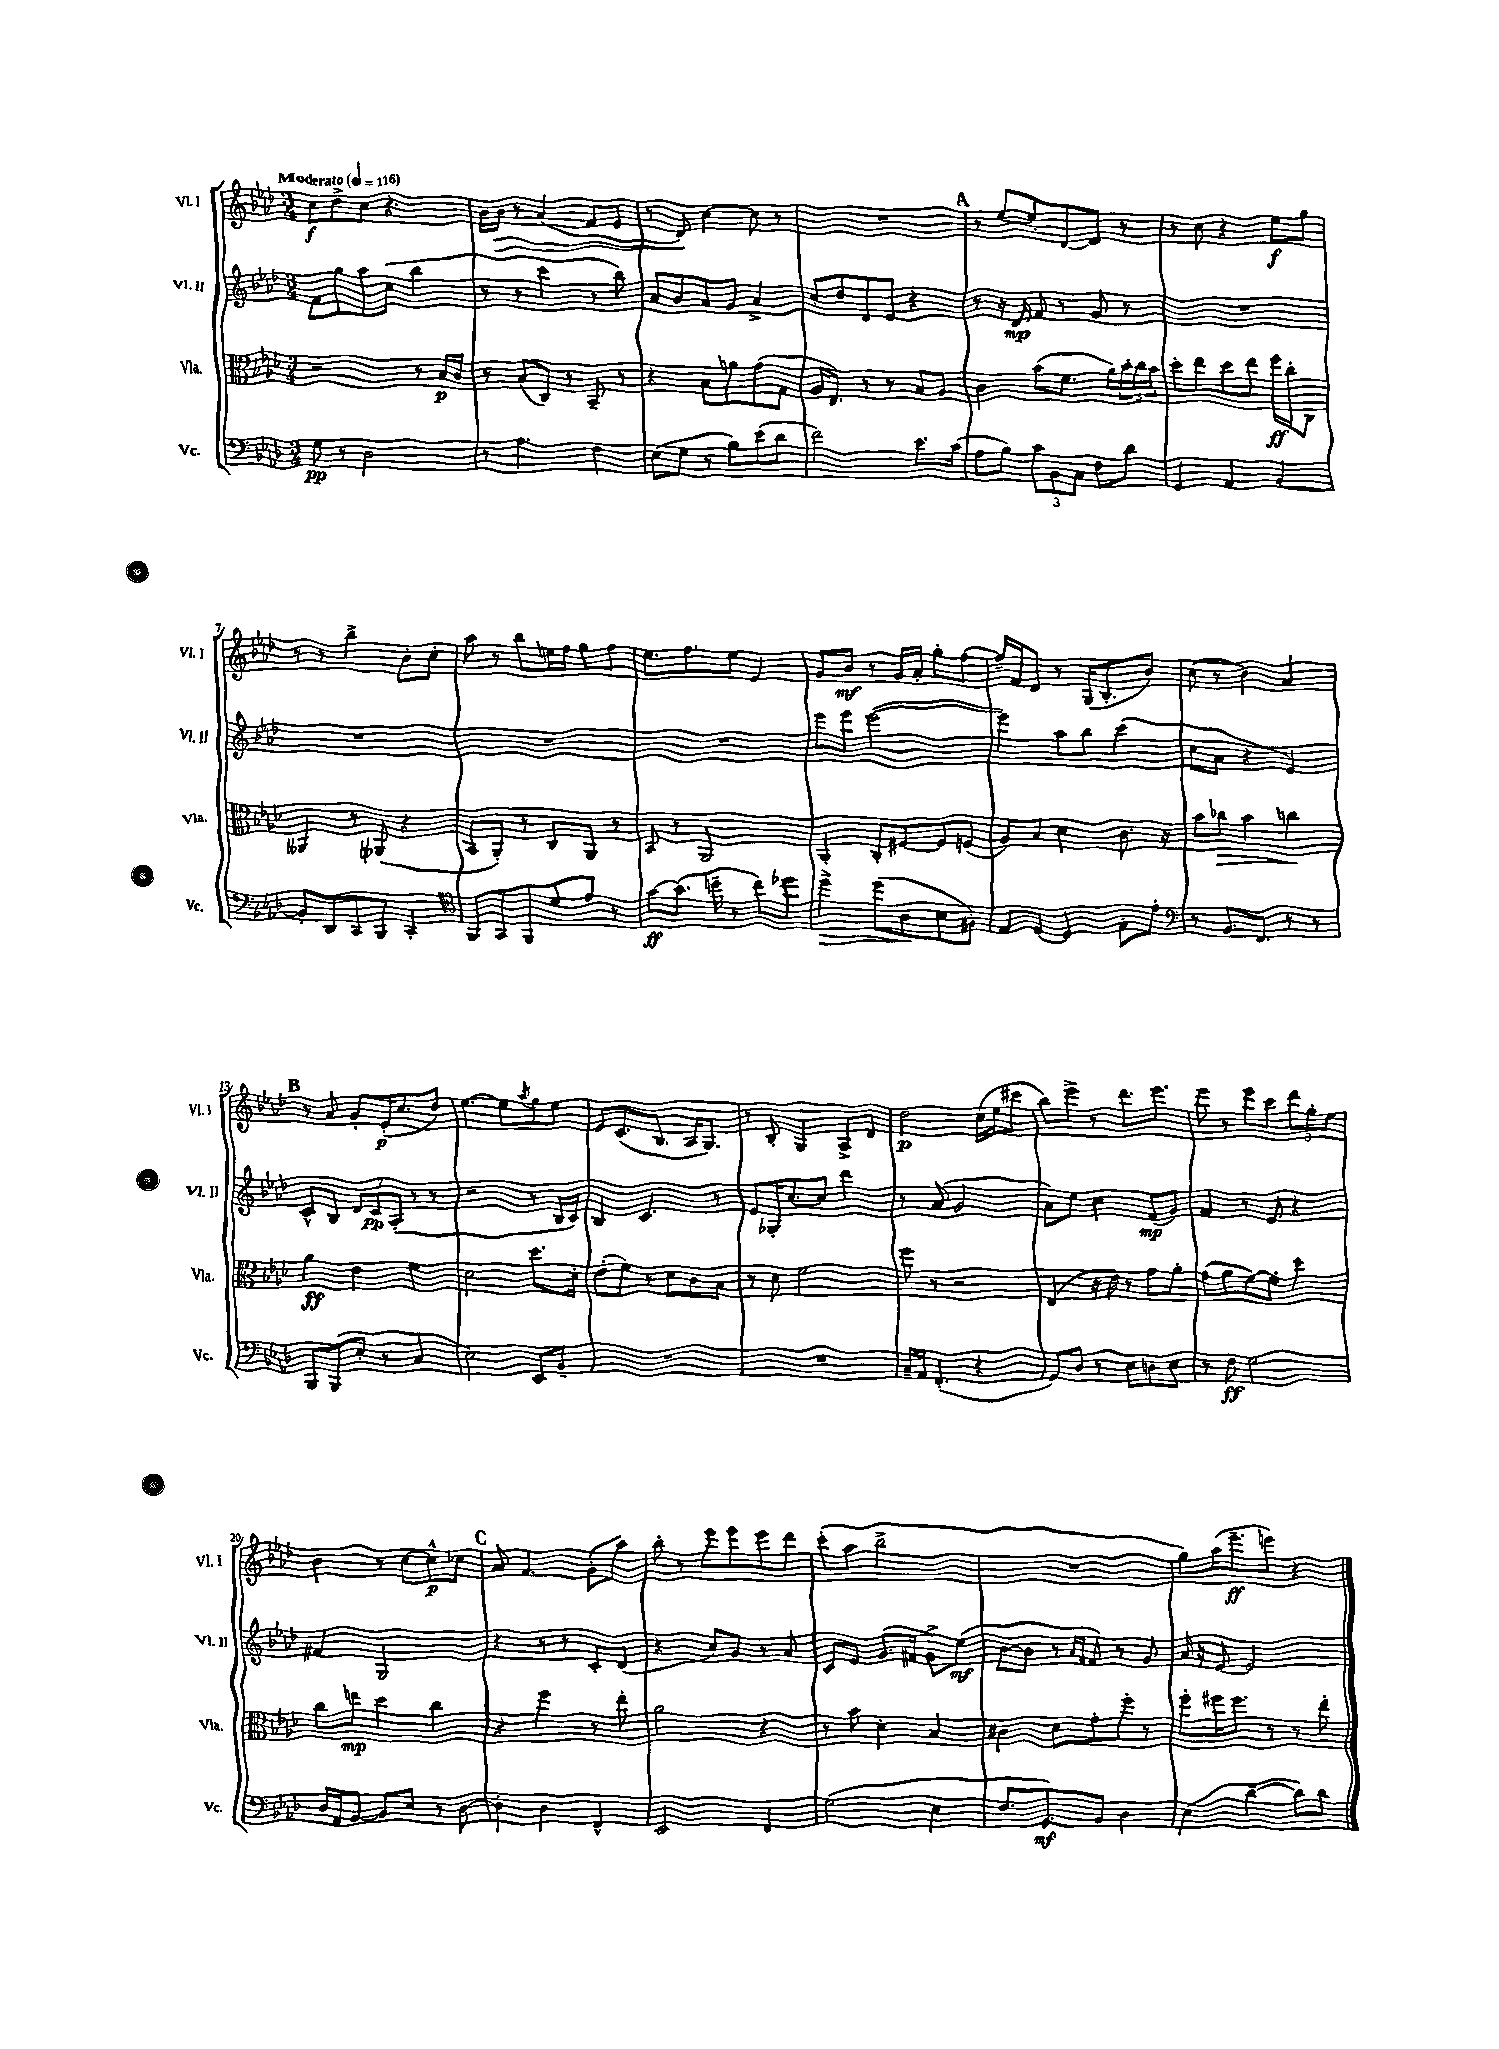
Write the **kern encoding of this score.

**kern	**kern	**kern	**kern
*staff4	*staff3	*staff2	*staff1
*clefF4	*clefC3	*clefG2	*clefG2
*k[b-e-a-d-]	*k[b-e-a-d-]	*k[b-e-a-d-]	*k[b-e-a-d-]
*M3/4	*M3/4	*M3/4	*M3/4
*MM116	*MM116	*MM116	*MM116
8G	2r	8f	8cc
8r	.	8gg	8dd-^
2D-	.	8aa-	8cc
.	.	(8cc	4.r
.	8r	4bb-	.
.	16B-	.	.
.	16c	.	.
=	=	=	=
8r	8r	8r	16b-
.	.	.	16b-
4.A-	(8B-	8r	8r
.	8C)	4ccc	(4a-
.	8r	.	.
4F	8BB-~	8r	8f
.	8r	8bb-)	8e-
=	=	=	=
(8E-	4r	8a-	8r
8G	.	8b-	8d-)
8r	8B-	8a-	[4cc
8B-)	8a	8g	.
(8e-	(8g	4a-^	8cc]
8d-	8G	.	8r
=	=	=	=
2f)	16A-	8cc'	2.r
.	8.E-)	.	.
.	.	8dd-	.
.	8r	8d-	.
.	8r	8e-	.
8.e-	8B-	4r	.
.	8A-	.	.
(16c	.	.	.
=	=	=	=
8A-	4c	8r	8r
8B-)	.	16r	[8ee-
.	.	16d-	.
12c	(8b-	8f	8ee-']
12BB-	.	.	.
.	8.f	8r	[8d-
12C	.	.	.
8F	.	8g	8d-]
.	16a-)	.	.
8d-	24b-'	8r	8r
.	24cc	.	.
.	24b-	.	.
=	=	=	=
4GG	8dd-'	2.r	8r
.	8ee-	.	8cc
4AA-	8dd-	.	4r
.	8ee-	.	.
[4BB-	16ff	.	8ee-
.	16cc'	.	.
.	8C	.	8gg
=	=	=	=
8BB-']	4AA--	2.r	8r
8DD-	.	.	8r
8CC	8r	.	4bb-^
8BBB-	(8AA-	.	.
4CC'	4r	.	8b-'
.	.	.	8cc'
=	=	=	=
*clefC4	*	*	*
8FF	8BB-	2.r	8aa-
8GG	8AA-')	.	8r
8FF	8r	.	8bb-
8d-	8C	.	16ee
.	.	.	16ff
8e-	8AA-	.	8gg
8r	8r	.	8ff
=	=	=	=
[8g	8BB-	2.r	8.ee-
(8.g]	8r	.	.
.	.	.	8.ff
.	2AA-	.	.
16dd~	.	.	.
8r	.	.	8ee-
8cc)	.	.	4e-
8dd-	.	.	.
=	=	=	=
4dd-^	4AA-'	8eee-	8g
.	.	8eee-	8b-
(8dd-	8C'	([2eee-	8r
8A-	[8F#	.	16g
.	.	.	16a-'
8B-	8F#]	.	8gg'
8F#')	(8F	.	[8ff
=	=	=	=
8E-	8A-)	4eee-])	16ff~]
.	.	.	16f
[8D-	8B-	.	8d-
4D-]	4d-	8aa-	8r
.	.	8bb-	(16G
.	.	.	8.B-'
8E-'	8.c	(4ccc	.
8e-'	.	.	8b-)
.	16r	.	.
=	=	=	=
*clefF4	*	*	*
8r	8b-	8cc	(8cc
8.BB-	8cc-	8a-	8r
.	4b-	4r	4b-)
8.FF	.	.	.
8r	4cc	4e-)	4a-
8r	.	.	.
=	=	=	=
8BBB-	4a-	8c^^	8r
(8BBB-	.	8B-	8a-
8E-'	4e-	12d-	8g'
.	.	12c	.
8r	.	.	(16e-'
.	.	(12A-'	.
.	.	.	8.cc
4C	4f	8r	.
.	.	8r	8dd-)
=	=	=	=
2E-)	2d-	2r	[4.ee-
.	.	.	8ee-]
.	.	.	8qaa-
8EE-	8.dd-	8r	8gg
8BB-~	.	16B-	8ee-
.	16d-'	16c)	.
=	=	=	=
2.r	(8e-'	4B-	8e-
.	8f)	.	(8.c
.	8r	4.c	.
.	.	.	8.B-
.	8d-	.	.
.	8c	.	16A-
.	.	.	8.G)
.	8B-	8r	.
=	=	=	=
2.r	8r	8e-	8r
.	8d-	16G-'	8B-'
.	.	[8.cc	.
.	2f	.	4G
.	.	8cc]	.
.	.	4ddd-	8A-^
.	.	.	8d-
=	=	=	=
16C~	8ff	8r	2dd-
16AA-	.	.	.
(4.FF'	8r	(8a-	.
.	2r	2g	.
4r	.	.	(16cc
.	.	.	16ee-
.	.	.	8ccc#
=	=	=	=
8GG)	(4E-	8a-)	8bb-)
8D-	.	8ee-	8eee-^
8r	16r	4cc	8r
.	16e-)	.	.
8E-	8r	.	8.ddd-
8D	8g	(8f	.
.	.	.	8.eee-
8E-	8a-'	8g)	.
=	=	=	=
8r	(8g	4f	8eee-
8F	8a-	.	8r
2G	[8f)	8r	8eee-
.	8f']	8e-	8ccc
.	4dd-	4r	12ddd-
.	.	.	12gg'
.	.	.	12ee-
=	=	=	=
16D-	8cc	4f#	4b-
16AA-	.	.	.
[8BB-	8ee	.	.
8BB-]	4dd-	2G	8r
8E-	.	.	[8cc
8r	4cc	.	8cc^^]
[8D-	.	.	8cc-
=	=	=	=
4D-']	4r	4r	8a-
.	.	.	4.f
4D-	4ff	8r	.
.	.	8r	.
4FF^^	8r	8c'	(8g'
.	8ee-'	(8d-	8aa-)
=	=	=	=
2EE-	2a-	4r	8bb-'
.	.	.	8r
.	.	8cc)	8eee-
.	.	8g	8eee-
4FF	4r	8r	8eee-
.	.	8a-	8ddd-
=	=	=	=
(2G	8r	8c	(8ccc'
.	8b-	8e-	8aa-
.	4d-'	(8.g	2bb-^
.	.	16f#	.
4E-	4B-	8g^)	.
.	.	(8ee-	.
=	=	=	=
8.F	4c#	[8b-	2.r
.	.	8b-]	.
8.GG)	.	.	.
.	8d-	8r	.
.	.	16qqa-	.
.	.	16qqf	.
8BB-	8g'	8f)	.
4D-	8ff'	8r	.
.	8r	8g	.
=	=	=	=
(4E-	8ff'	16a-	8gg)
.	.	16r	.
.	16ff#	[8e-	(16aa-
.	8.ff#	.	8.eee-~
[4d-~	.	2e-]	.
.	8r	.	8eee)
8d-])	8r	.	4r
8d-	8ee-'	.	.
==	==	==	==
*-	*-	*-	*-
